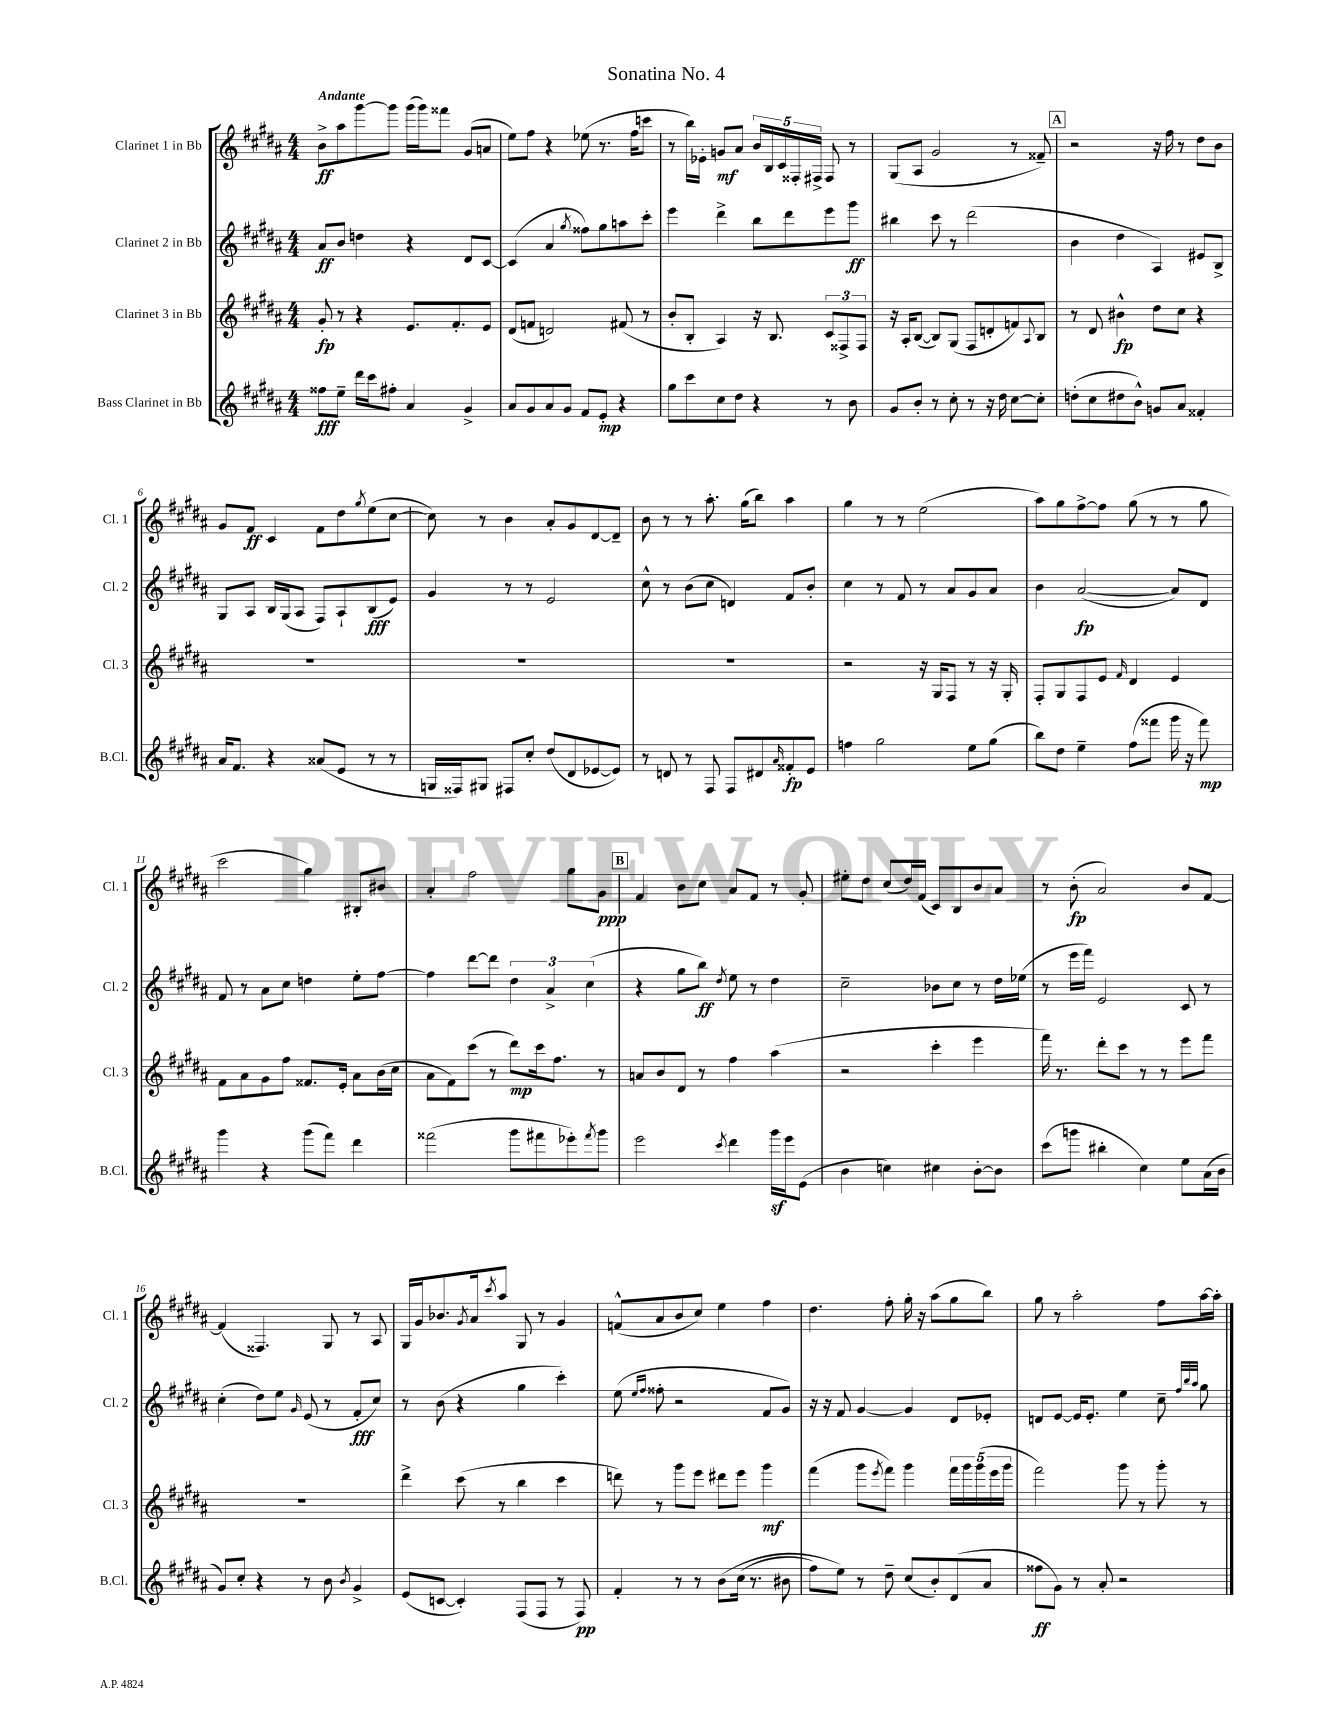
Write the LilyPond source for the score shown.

\header { title = "Sonatina No. 4" }
<<
\new StaffGroup <<
\new Staff = "s0" \with { instrumentName = "Clarinet 1 in Bb" shortInstrumentName = "Cl. 1" } {
    \clef treble \key b \major \numericTimeSignature \time 4/4 \tempo "Andante"
    b'8->\ff ais''8 gis'''8~ gis'''8 gis'''16( gis'''16) fisis'''8 gis'8( a'8 |
    e''8) fis''8 r4 ees''8( r8. fis''16 c'''8 |
    r8 b''16) ees'16-. g'8\mf ais'8 \tuplet 5/4 { b'16 b16 cis'16 fisis16-. fis16-> } fis8 r8 |
    gis8( ais8 gis'2 r8 fisis'8--) |
    \mark \markup { \box "A" } r2 r16 fis''16 r8 dis''8 b'8 |
    gis'8 fis'8\ff cis'4 fis'8 dis''8 \acciaccatura { gis''8 } e''8( cis''8~ |
    cis''8) r8 b'4 ais'8-. gis'8 dis'8~ dis'8-- |
    b'8 r8 r8 ais''8.-. gis''16( b''8) ais''4 |
    gis''4 r8 r8 e''2( |
    ais''8) gis''8 fis''8~-> fis''8 gis''8( r8 r8 gis''8 |
    cis'''2 gis''4) bis8-. bis'8 |
    ais'4-. fis''2 gis''8 gis'8\ppp |
    \mark \markup { \box "B" } fis'4 b'8 cis''8 ais'8 fis'8 r8 gis'8-. |
    eis''8-. dis''8 cis''8( dis''16) fis'16( cis'8) b8 b'8 ais'8 |
    r8 b'8-.\fp( ais'2) b'8 fis'8~ |
    fis'4( fisis4.) gis8 r8 ais8 |
    gis16 gis'16 bes'8. \acciaccatura { gis'8 } ais'16 \acciaccatura { cis'''8 } ais''8 gis8 r8 gis'4 |
    f'8-^( ais'8 b'8 cis''8) e''4 fis''4 |
    dis''4. fis''8-. gis''16-. r16 ais''8( gis''8 b''8) |
    gis''8 r8 ais''2-. fis''8 ais''16~ ais''16-. \bar "|." |
}
\new Staff = "s1" \with { instrumentName = "Clarinet 2 in Bb" shortInstrumentName = "Cl. 2" } {
    \clef treble \key b \major \numericTimeSignature \time 4/4
    ais'8\ff b'8 d''4 r4 dis'8 cis'8~ |
    cis'4( ais'4 \acciaccatura { gis''8 } fisis''8) gis''8 a''8 cis'''8-. |
    e'''4 dis'''4-> b''8 dis'''8 e'''8 gis'''8\ff |
    bis''4 cis'''8 r8 dis'''2( |
    \mark \markup { \box "A" } b'4 dis''4 ais4) eis'8 b8-> |
    gis8 ais8 b16 gis16( ais8 fis8) ais8-! b8\fff( e'8) |
    gis'4 r8 r8 e'2 |
    cis''8-^ r8 b'8( cis''8 d'4) fis'8 b'8-. |
    cis''4 r8 fis'8 r8 ais'8 gis'8 ais'8 |
    b'4 ais'2~\fp( ais'8) dis'8 |
    fis'8 r8 ais'8 cis''8 d''4 e''8-. fis''8~ |
    fis''4 dis'''8~ dis'''8 \tuplet 3/2 { dis''4 ais'4-> cis''4( } |
    \mark \markup { \box "B" } r4 gis''8 b''8\ff) \acciaccatura { dis''8 } e''8 r8 dis''4 |
    cis''2-- bes'8 cis''8 r8 dis''16 ees''16( |
    r8 e'''16 fis'''16) e'2 cis'8 r8 |
    cis''4-.( dis''8) e''8 \grace { gis'16 } e'8( r8 fis'8-.\fff cis''8) |
    r8 b'8( r4 gis''4 cis'''4-.) |
    e''8( \grace { e''16 fis''16 } fisis''8-. r2 fis'8 gis'8) |
    r16 r16 fis'8 gis'4~ gis'4 dis'8 ees'8-. |
    d'8 e'8~ e'16 e'8.-. e''4 cis''8-- \grace { fis''32 b''32 ais''32 } gis''8 \bar "|." |
}
\new Staff = "s2" \with { instrumentName = "Clarinet 3 in Bb" shortInstrumentName = "Cl. 3" } {
    \clef treble \key b \major \numericTimeSignature \time 4/4
    gis'8-.\fp r8 r4 e'8. fis'8.-. e'8 |
    dis'8( f'8 d'2) fis'8( r8 |
    b'8-. b8-. ais4) r16 b8. \tuplet 3/2 { cis'8 fisis8-> fisis8 } |
    r16 ais16-. b8~( b8) gis8( fis8 d'8-. f'8) \appoggiatura { ais8 } b8 |
    \mark \markup { \box "A" } r8 dis'8 bis'4-^\fp dis''8 cis''8 r4 |
    R1 |
    R1 |
    R1 |
    r2 r16 gis16 fis8 r8 r16 gis16-. |
    fis8-. gis8 fis8 e'8 \grace { fis'16 } dis'4 e'4 |
    fis'8 ais'8 gis'8 fis''8 fisis'8. e'16-. ais'8 b'16( cis''16 |
    ais'8 fis'8) cis'''8( r8 dis'''8\mp) cis'''16 fis''8. r8 |
    \mark \markup { \box "B" } a'8 b'8 dis'8 r8 fis''4 ais''4( |
    r2 cis'''4-. e'''4 |
    fis'''16) r8. dis'''8-. cis'''8 r8 r8 e'''8 fis'''8 |
    R1 |
    dis'''4-> cis'''8( r8 b''4 cis'''4 |
    d'''8) r8 gis'''8 e'''8 dis'''8 e'''8 gis'''4\mf |
    fis'''4( gis'''8 \acciaccatura { e'''8 } fis'''8) gis'''4 \tuplet 5/4 { fis'''16 gis'''16 gis'''16( e'''16 gis'''16 } |
    fis'''2) gis'''8 r8 gis'''8-. r8 \bar "|." |
}
\new Staff = "s3" \with { instrumentName = "Bass Clarinet in Bb" shortInstrumentName = "B.Cl." } {
    \clef treble \key b \major \numericTimeSignature \time 4/4
    fisis''8\fff e''8-- dis'''16 cis'''16 fis''8-. ais'4 gis'4-> |
    ais'8 gis'8 ais'8 gis'8 fis'8 e'8-.\mp r4 |
    gis''8 cis'''8 cis''8 dis''8 r4 r8 b'8 |
    gis'8 b'8-. r8 cis''8-. r8 r16 dis''16 cis''8~ cis''8-. |
    \mark \markup { \box "A" } d''8-.( cis''8 dis''8 b'8-^) g'8 ais'8 fisis'4-. |
    ais'16 fis'8. r4 aisis'8( e'8 r8 r8 |
    g16 fisis16) gis8 fis8 cis''8-. dis''8( dis'8 ees'8~ ees'8) |
    r8 d'8 r8 fis8 fis8 dis'8 \grace { ais'16 } fisis'8-.\fp e'8 |
    f''4 gis''2 e''8 gis''8( |
    b''8) dis''8 e''4-- fis''8( fisis'''8 gis'''16 r16 fisis'''8\mp) |
    gis'''4 r4 gis'''8( fis'''8) dis'''4 |
    fisis'''2( gis'''8 fis'''8 ees'''8-.) \acciaccatura { fis'''8 } gis'''8 |
    \mark \markup { \box "B" } e'''2 \acciaccatura { cis'''8 } dis'''4 gis'''16\sf e'''16 e'8( |
    b'4 c''4) cis''4 b'8~-. b'8 |
    cis'''8( g'''8 bis''4-. cis''4) e''8 ais'16( b'16 |
    gis'8) cis''8-. r4 r8 b'8 \acciaccatura { b'8 } gis'4-> |
    e'8( c'8~ c'4-.) fis8( fis8 r8 fis8\pp) |
    fis'4-. r8 r8 b'8\( cis''16( r8. bis'8 |
    fis''8) e''8\) r8 dis''8-- cis''8( b'8-.) dis'8( ais'8 |
    fisis''8\ff gis'8) r8 ais'8-. r2 \bar "|." |
}
>>
>>
